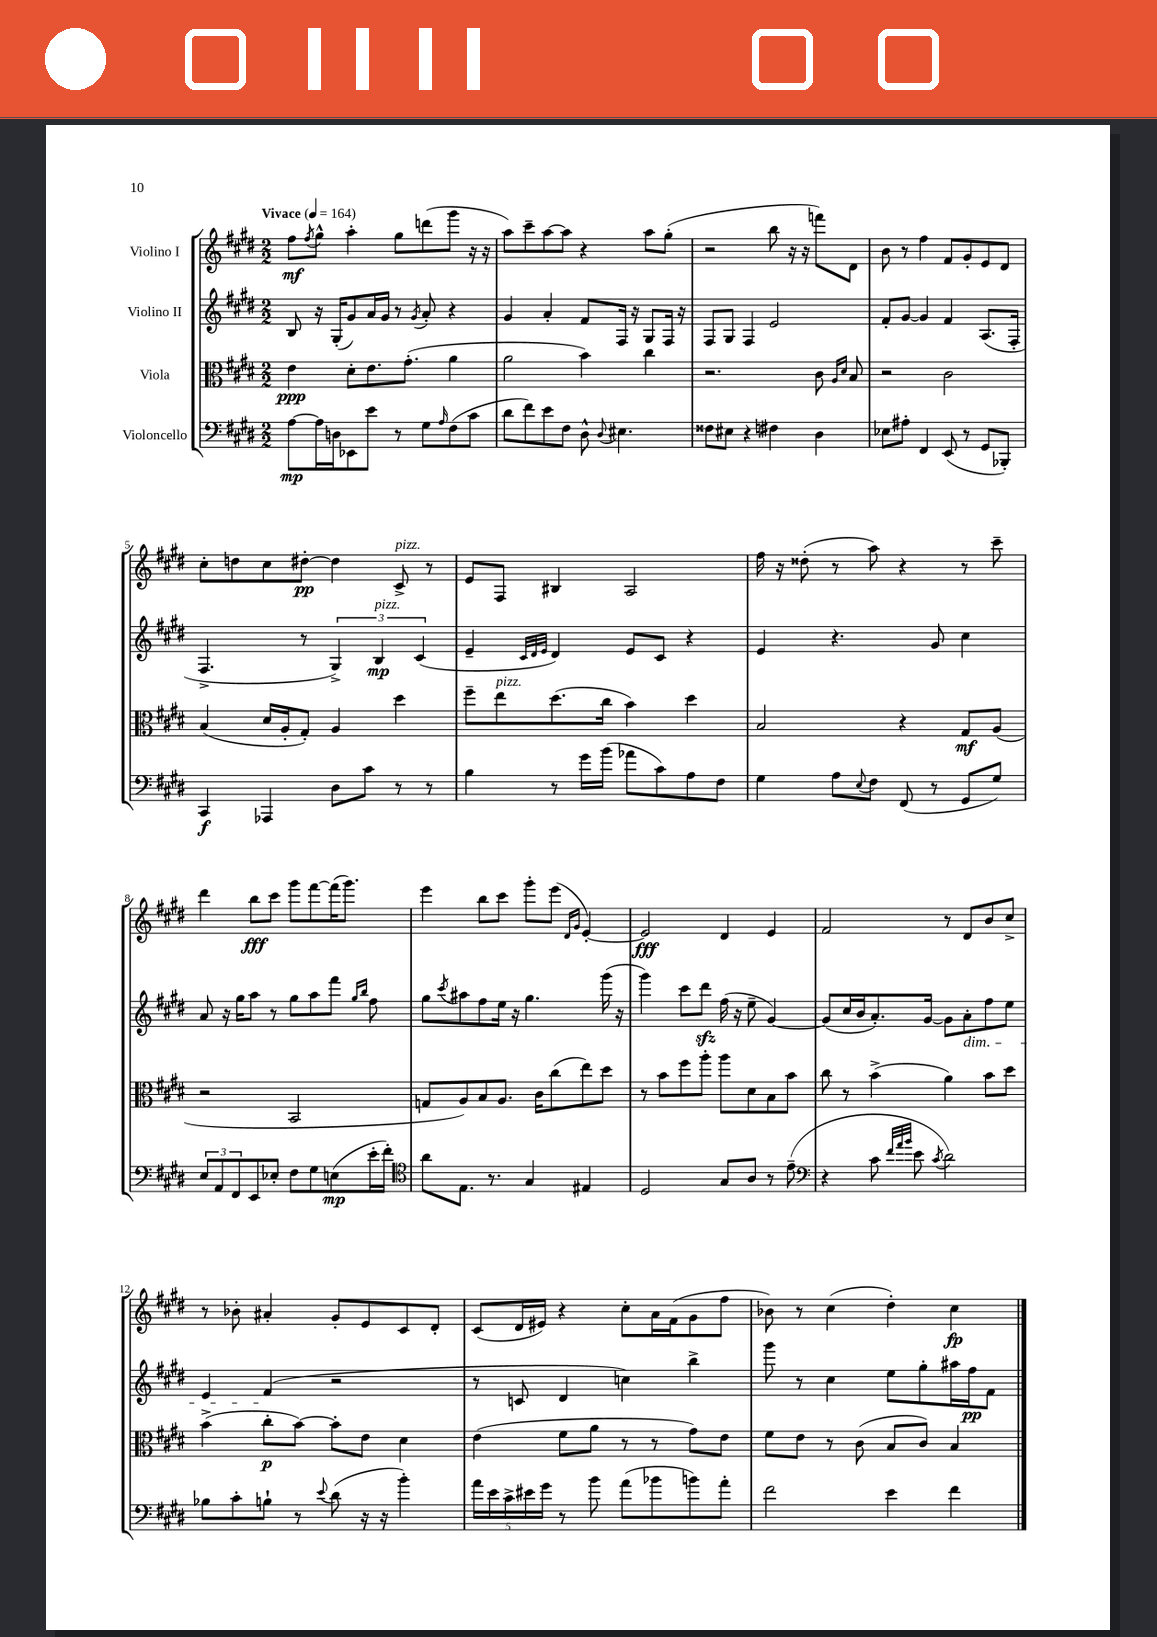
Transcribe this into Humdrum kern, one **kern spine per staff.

**kern	**kern	**kern	**kern
*staff4	*staff3	*staff2	*staff1
*clefF4	*clefC3	*clefG2	*clefG2
*k[f#c#g#d#]	*k[f#c#g#d#]	*k[f#c#g#d#]	*k[f#c#g#d#]
*M2/2	*M2/2	*M2/2	*M2/2
*MM164	*MM164	*MM164	*MM164
[8A	4e	8B	8ff#
.	.	.	8qff#
16A]	.	16r	8gg#^^
16D	.	(16G#'	.
8EE-	8d#'	8g#)	4aa'
8e	8.e	16a	.
.	.	16g#	.
8r	.	8r	8gg#
.	(8.g#'	.	.
.	.	8qg#	.
8G#	.	8a'	(8ddd
16qqA	.	.	.
(8F#	4a	4r	8ggg#
8c#	.	.	16r
.	.	.	16r
=	=	=	=
8d#	2a	4g#	8aa)
8f#)	.	.	8ccc#~
8e	.	4a'	[8aa
8F#	.	.	8aa]
8D#^^	4b)	8f#	4r
8qqD#	.	.	.
4.E#	.	16F#	.
.	.	16r	.
.	4cc#	8G#	8aa
.	.	16F#	(8gg#'
.	.	16r	.
=	=	=	=
8F##	2.r	8F#	2r
8E#	.	8G#	.
4r	.	4F#	.
4F#	.	2e	8bb
.	.	.	16r
.	.	.	16r
4D#	8c#	.	8fff)
.	16qqA	.	.
.	16qqd#	.	.
.	8B	.	8d#
=	=	=	=
8E-	2r	8f#'	8b
8A#'	.	[8g#	8r
4FF#	.	4g#]	4ff#
(8EE	2c#	4f#	8f#
8r	.	.	8g#'
8GG#	.	(8.A	8e
8BBB-')	.	.	8d#
.	.	16F#'	.
=	=	=	=
4CC#	(4B	4.F#^	8cc#'
.	.	.	8dd
4AAA-	16d#	.	8cc#
.	16A'	.	.
.	8G#')	8r	[8dd#'
8D#	4A	6G#^)	4dd#]
8c#	.	.	.
.	.	6B	.
8r	4dd#	.	8c#^
.	.	(6c#	.
8r	.	.	8r
=	=	=	=
4B	8ff#~	4e~	8e
.	8ee	.	8F#
.	.	32qqc#	.
.	.	32qqd#	.
.	.	32qqe	.
8r	(8.dd#	4d#)	4B#
16g#	.	.	.
(16b	16cc#	.	.
8a-	4b)	8e	2A
8c#)	.	8c#	.
8A	4dd#	4r	.
8F#	.	.	.
=	=	=	=
4G#	2B	4e	16ff#
.	.	.	16r
.	.	.	(8dd##'
8A	.	4.r	8r
8qqE	.	.	.
8F#	.	.	8aa)
(8FF#	4r	.	4r
8r	.	8g#	.
8GG#	8G#	4cc#	8r
8G#)	(8A	.	8ccc#~
=	=	=	=
12E	2r	8a	4ddd#
12AA	.	.	.
.	.	16r	.
12FF#	.	.	.
.	.	16gg#	.
8EE	.	8aa	8bb
8E-'	.	8r	8ccc#
8F#	2BB	8gg#	8ggg#
8G#	.	8aa	[8fff#
(8E	.	8fff#	(16fff#]
.	.	.	8.ggg#)
.	.	16qqgg#	.
.	.	16qqbb	.
16e'	.	8ff#	.
16f#')	.	.	.
=	=	=	=
*clefC4	*	*	*
8a	8G	8gg#	4eee
.	.	8qccc#	.
8.E	8A)	8aa#	.
.	8B	8ff#	8bb
8.r	.	.	.
.	8.A	16ee	8ccc#
.	.	16r	.
4G#	.	4.gg#	8ggg#'
.	16c#	.	.
.	(8cc#	.	(8eee
.	.	.	16qqd#
.	.	.	16qqg#
4E#	8ee)	.	[4e')
.	8dd#	(16ggg#	.
.	.	16r	.
=	=	=	=
2D#	8r	4ggg#)	2e]
.	8b	.	.
.	8ff#	8ccc#	.
.	8aa'	8ddd#	.
8G#	8aa	(16ff#	4d#
.	.	16r	.
8A	8d#	8ee~	.
8r	8B	[4g#)	4e
(8e~	8b	.	.
=	=	=	=
*clefF4	*	*	*
4r	8cc#	(8g#]	2f#
.	8r	16cc#	.
.	.	16b	.
8c#	(4b^	8.a')	.
32qqf#	.	.	.
32qqa	.	.	.
32qqb	.	.	.
8e	.	.	.
.	.	[16g#	.
8qc#	.	.	.
2d#)	4a)	8g#]	8r
.	.	8a'	8d#
.	8b	8ff#	8b
.	8dd#	8ee	8cc#^
=	=	=	=
8B-	(4b^	4e	8r
8c#'	.	.	8b-'
8B`	8cc#'	(4f#	4a#'
8r	[8b)	.	.
8qqe	.	.	.
(8d#	8b']	2r	8g#'
16r	8e	.	8e
16r	.	.	.
4b')	4d#	.	8c#
.	.	.	8d#'
=	=	=	=
20a	(4e	8r	(8c#
20e	.	.	.
20c#^	.	.	.
.	.	8c	16d#
20e#	.	.	.
.	.	.	16e#)
20g#	.	.	.
8r	8f#	4d#	4r
8b	8a	.	.
(8a	8r	4cc)	8cc#'
8b-	8r	.	16a
.	.	.	(16f#
8b)	8g#)	4bb^	8g#
8a'	8e	.	8ff#
=	=	=	=
2f#	8f#	8ggg#	8b-)
.	8e	8r	8r
.	8r	4cc#	(4cc#
.	(8c#	.	.
4e	8B	8ee	4dd#')
.	8c#)	8gg#'	.
4f#	4B	16aa#	4cc#
.	.	16ff#	.
.	.	8f#	.
==	==	==	==
*-	*-	*-	*-
